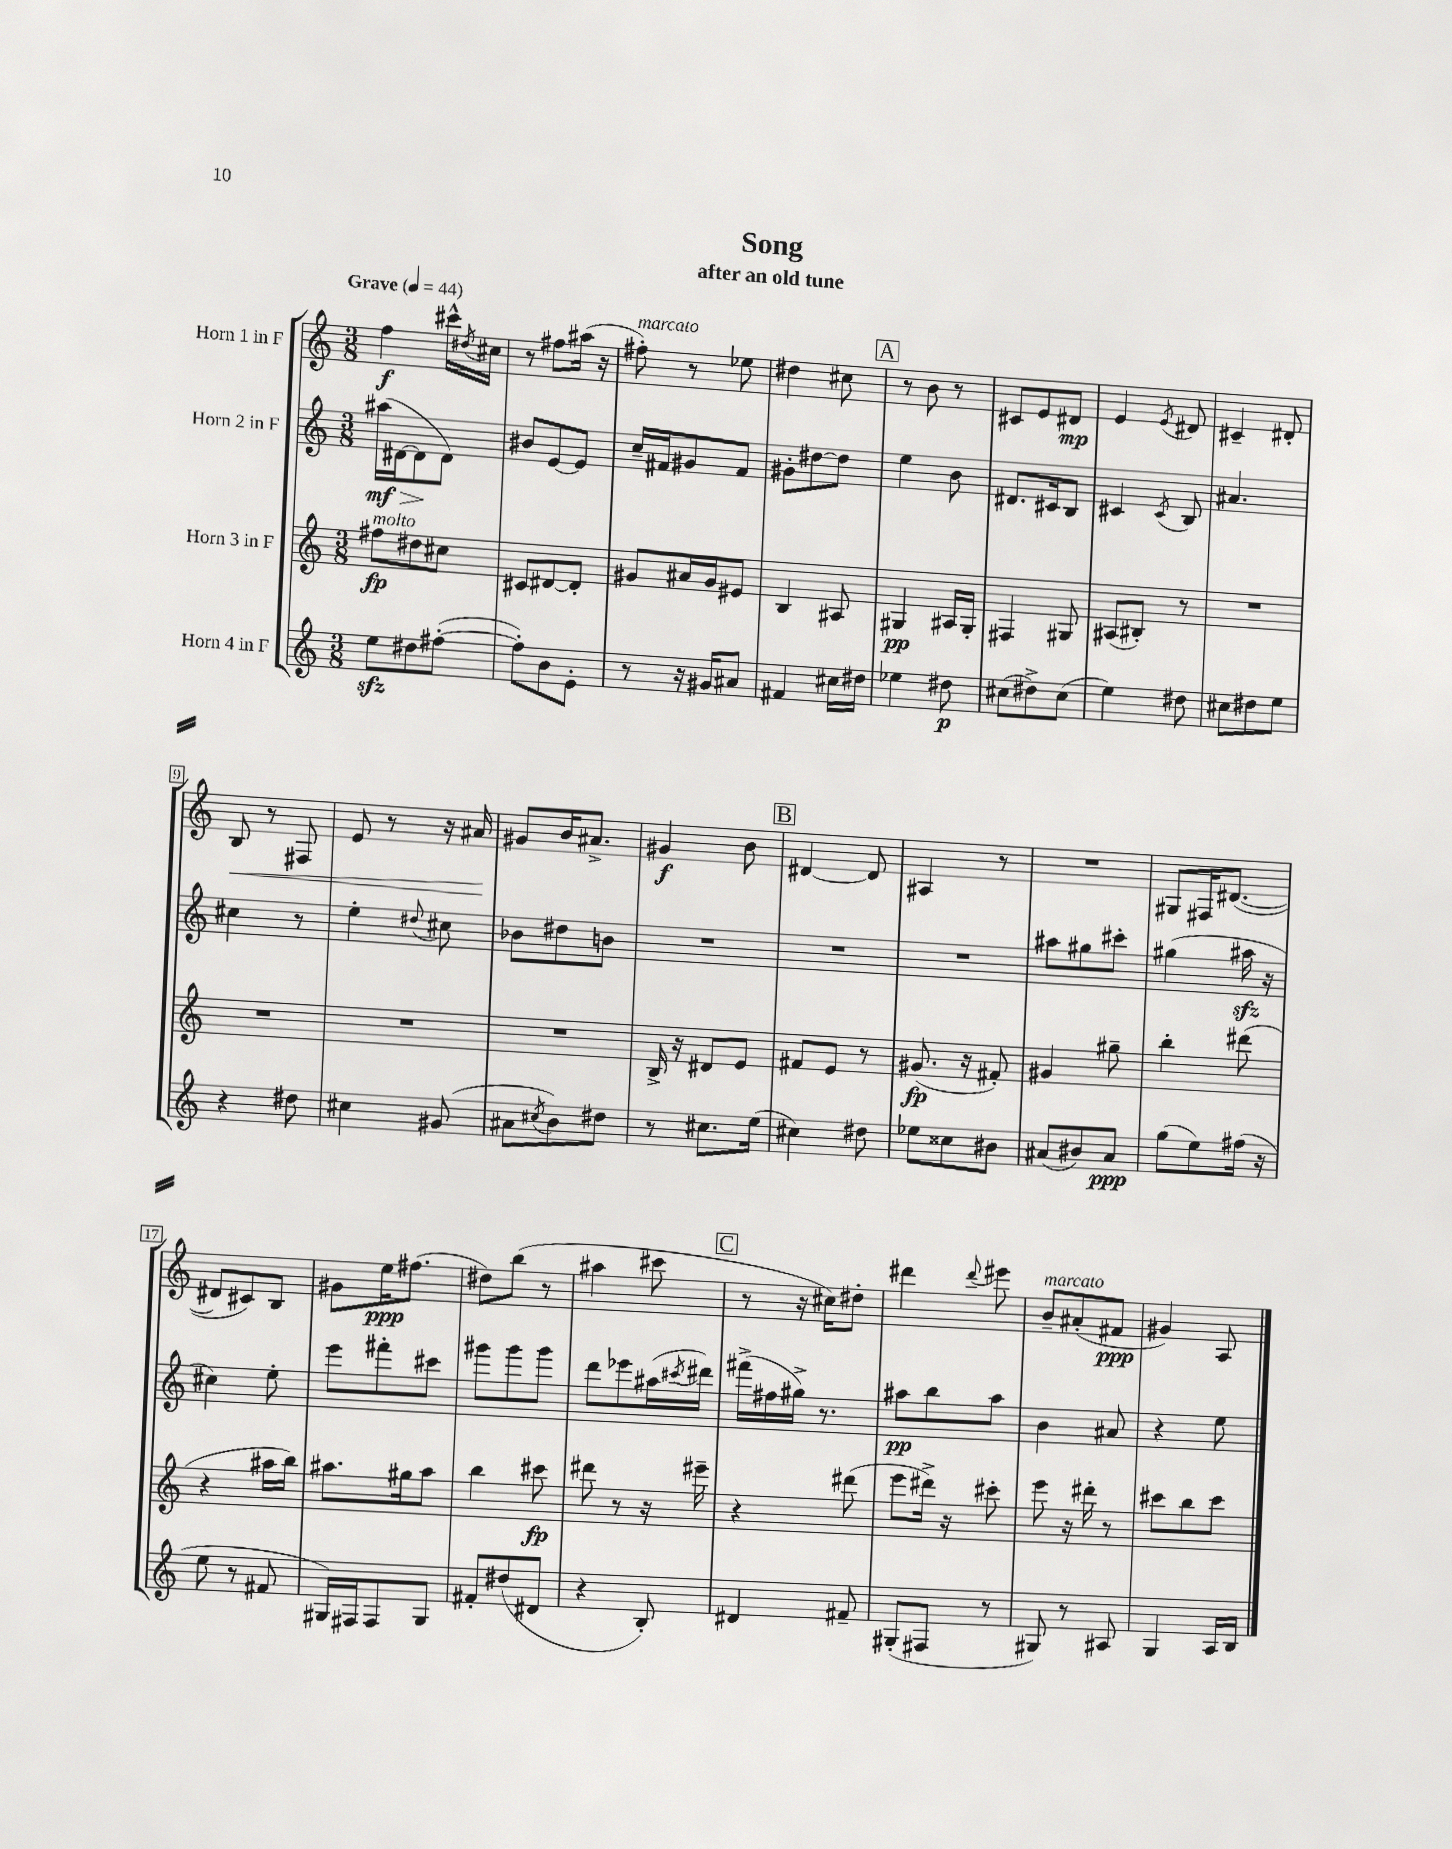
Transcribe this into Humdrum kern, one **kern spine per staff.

**kern	**kern	**kern	**kern
*staff4	*staff3	*staff2	*staff1
*clefG2	*clefG2	*clefG2	*clefG2
*k[]	*k[]	*k[]	*k[]
*M3/8	*M3/8	*M3/8	*M3/8
*MM44	*MM44	*MM44	*MM44
8ee\L	8ff#\L	(16aa#\LL	4ff\
.	.	[16d#\J	.
8dd#\	8dd#\	8d#\]	.
([8ff#'\J	8cc#\J	8d#\J)	16ccc#^^\LL
.	.	.	8qdd#/
.	.	.	16cc#\JJ
=	=	=	=
8ff#'\]L)	8c#/L	8b#/L	8r
8b\	[8d#/	[8e/	8ff#\L
8e'\J	8d#'/]J	8e/]J	(16aa#\Jk
.	.	.	16r
=	=	=	=
8r	8g#/L	16cc~/LL	8ff#'\)
.	.	16f#/J	.
16r	16a#/L	8g#/	8r
16g#/LK	16g#/J	.	.
8a#/J	8e#/J	8f#/J	8ee-\
=	=	=	=
4f#/	4B/	8g#'\L	4dd#\
.	.	[8dd#\	.
16cc#\LL	8A#/	8dd#\]J	8cc#\
16dd#\JJ	.	.	.
=	=	=	=
4ee-\	4G#/	4ee\	8r
.	.	.	8b\
8dd#\	16A#/LL	8b\	8r
.	16G#'/JJ	.	.
=	=	=	=
(8cc#\L	4F#/	8.d#/L	8c#/L
8dd#^\)	.	.	8e/
.	.	16c#/k	.
(8cc#\J	8G#/	8B/J	8d#/J
=	=	=	=
4ee\)	(8A#/L	4c#/	4e/
.	8B#'/J)	.	.
.	.	8qc#/	8qe/
8dd#\	8r	8B/	8d#/
=	=	=	=
8cc#\L	4.r	4.a#/	4c#~/
8dd#\	.	.	.
8ee\J	.	.	8d#'/
=	=	=	=
4r	4.r	4cc#\	8B/
.	.	.	8r
8dd#\	.	8r	8F#/
=	=	=	=
4cc#\	4.r	4ee'\	8e/
.	.	.	8r
.	.	8qqdd#/	.
(8g#/	.	8cc#\	16r
.	.	.	16a#/
=	=	=	=
8a#\L	4.r	8b-\L	8g#/L
8qcc#/	.	.	.
8b\)	.	8dd#\	16b/K
.	.	.	8.a#^/J
8dd#\J	.	8b\J	.
=	=	=	=
8r	16B^/	4.r	4g#/
.	16r	.	.
8.cc#\L	8d#/L	.	.
.	8e/J	.	8b\
(16ee\Jk	.	.	.
=	=	=	=
4cc#\)	8f#/L	4.r	[4d#/
.	8e/J	.	.
8dd#\	8r	.	8d#/]
=	=	=	=
8ee-\L	(8.g#/	4.r	4A#/
8cc##\	.	.	.
.	16r	.	.
8b#\J	8f#'/)	.	8r
=	=	=	=
(8a#/L	4g#/	8aa#\L	4.r
8b#/)	.	8gg#\	.
8a#/J	8gg#~\	8ccc#'\J	.
=	=	=	=
(8gg\L	4bb'\	(4gg#\	8G#/L
8ee\)	.	.	16F#/K
.	.	.	([8.d#/J
(16ff#\Jk	(8ddd#\	16aa#\	.
16r	.	16r	.
=	=	=	=
8ee\	4r	4cc#\)	8d#/]L
8r	.	.	8c#/)
8f#/	16aa#\LL	8ee'\	8B/J
.	16bb\JJ)	.	.
=	=	=	=
16G#/LL)	8.aa#\L	8eee\L	8g#\L
16F#/J	.	.	.
8F#/	.	8fff#'\	16ee\K
.	16gg#\k	.	(8.ff#\J
8G#/J	8aa#\J	8ccc#\J	.
=	=	=	=
8f#'/L	4bb\	8ggg#\L	8dd#\L)
(8dd#/	.	8ggg#\	(8bb\J
8d#/J	8ccc#\	8ggg#\J	8r
=	=	=	=
4r	8ddd#\	8ddd\L	4aa#\
.	8r	8eee-\	.
8B'/)	16r	(16aa#\L	8ccc#\
.	.	8qccc#/	.
.	16eee#~\	16ddd#\JJ)	.
=	=	=	=
4d#/	4r	(16fff#^\LL	8r
.	.	16ff#\	.
.	.	16gg#^\JJ)	16r
.	.	8.r	16cc#\LK)
8f#~/	(8ddd#\	.	8dd#'\J
=	=	=	=
(8G#'/L	8eee\L	8aa#\L	4ddd#\
8F#/J	16ddd#^\Jk)	8bb\	.
.	16r	.	.
.	.	.	8qqddd#/
8r	8ccc#'\	8aa#\J	8eee#\
=	=	=	=
8G#/)	8eee\	4b\	8b~/L
8r	16r	.	(8a#'/
.	16ddd#'\	.	.
8A#/	8r	8a#/	8f#/J
=	=	=	=
4G/	8ccc#\L	4r	4g#/)
.	8bb\	.	.
16A/LL	8ccc#\J	8ee\	8A/
16B/JJ	.	.	.
==	==	==	==
*-	*-	*-	*-
